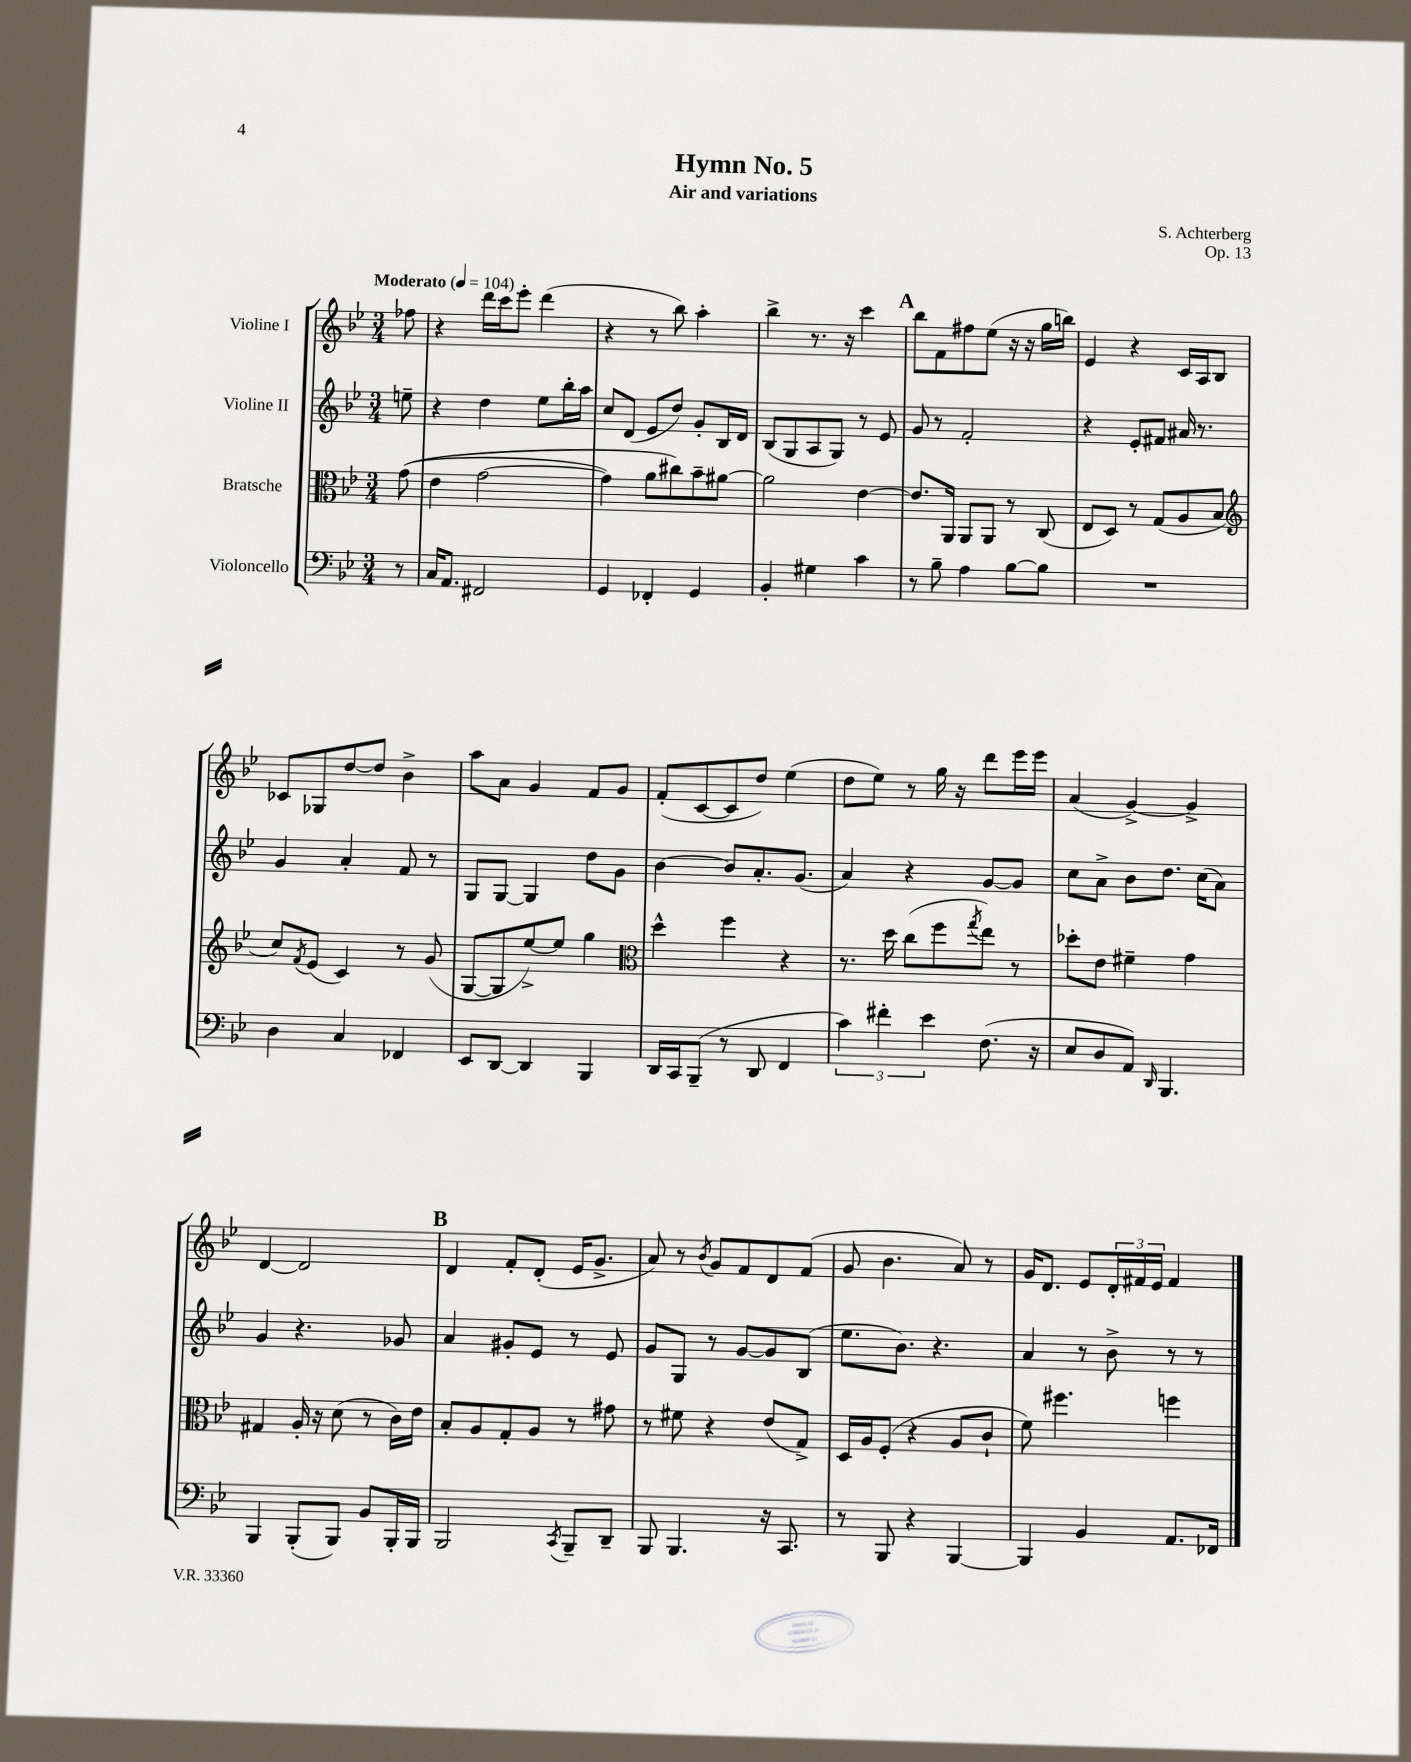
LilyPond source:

\header { title = "Hymn No. 5" composer = "S. Achterberg" subtitle = "Air and variations" opus = "Op. 13" }
<<
\new StaffGroup <<
\new Staff = "s0" \with { instrumentName = "Violine I" } {
    \clef treble \key bes \major \numericTimeSignature \time 3/4 \partial 8 \tempo "Moderato" 4 = 104
    fes''8 |
    r4 d'''16 c'''16 ees'''8-. d'''4( |
    r4 r8 bes''8) a''4-. |
    bes''4-> r8. r16 c'''4 |
    \mark \markup { \bold "A" } bes''8 f'8 fis''8 ees''8( r16 r16 g''16 b''16) |
    ees'4 r4 c'16 a16 bes8 |
    ces'8 ges8 d''8~ d''8 bes'4-> |
    a''8 a'8 g'4 f'8 g'8 |
    f'8-.( c'8~ c'8 d''8) ees''4( |
    d''8 ees''8) r8 g''16 r16 d'''8 ees'''16 ees'''16 |
    a'4( g'4~->) g'4-> |
    d'4~ d'2 |
    \mark \markup { \bold "B" } d'4 f'8-. d'8-.( ees'16 g'8.-> |
    a'8) r8 \acciaccatura { bes'8 } g'8 f'8 d'8 f'8( |
    g'8 bes'4. a'8) r8 |
    g'16 d'8. ees'8 \tuplet 3/2 { d'16-. fis'16 ees'16 } fis'4 \bar "|." |
}
\new Staff = "s1" \with { instrumentName = "Violine II" } {
    \clef treble \key bes \major \numericTimeSignature \time 3/4 \partial 8
    e''8-- |
    r4 d''4 ees''8 bes''16-. a''16 |
    c''8 d'8( ees'8 d''8) g'8-. bes16 d'16 |
    bes8( g8 a8 g8) r8 ees'8 |
    \mark \markup { \bold "A" } g'8 r8 f'2-. |
    r4 ees'8-. fis'8 ais'16 r8. |
    g'4 a'4-. f'8 r8 |
    g8 g8~ g4 d''8 g'8 |
    bes'4~ bes'8 a'8.-. g'8.( |
    a'4) r4 g'8~ g'8 |
    c''8 a'8-> bes'8 d''8. c''16( a'8) |
    g'4 r4. ges'8 |
    \mark \markup { \bold "B" } a'4 gis'8-. ees'8 r8 ees'8 |
    g'8 g8 r8 g'8~ g'8 bes8( |
    ees''8. bes'8.) r4. |
    a'4 r8 bes'8-> r8 r8 \bar "|." |
}
\new Staff = "s2" \with { instrumentName = "Bratsche" } {
    \clef alto \key bes \major \numericTimeSignature \time 3/4 \partial 8
    g'8(\( |
    ees'4 g'2~ |
    g'4) a'8 cis''8\) bes'8-- ais'8~ |
    ais'2 ees'4~ |
    \mark \markup { \bold "A" } ees'8. a,16 a,8 a,8 r8 c8( |
    ees8 d8) r8 g8( a8 bes8 |
    \clef treble c''8) \acciaccatura { f'8 } ees'8( c'4) r8 g'8( |
    g8~ g8 ees''8~->) ees''8 g''4 |
    \clef alto d''4-^ f''4 r4 |
    r8. d''16 c''8( f''8 \acciaccatura { g''8 } ees''8) r8 |
    des''8-. ees'8 fis'4-- g'4 |
    gis4 a16-. r16 d'8( r8 c'16) ees'16 |
    \mark \markup { \bold "B" } bes8-. a8 g8-. a8 r8 gis'8 |
    r8 fis'8 r4 ees'8( g8->) |
    d16 a16 f8-.( r4 a8 c'8-! |
    f'8) fis''4. f''4 \bar "|." |
}
\new Staff = "s3" \with { instrumentName = "Violoncello" } {
    \clef bass \key bes \major \numericTimeSignature \time 3/4 \partial 8
    r8 |
    c16 a,8. fis,2 |
    g,4 fes,4-. g,4 |
    bes,4-. gis4 c'4 |
    \mark \markup { \bold "A" } r8 bes8-- a4 bes8~ bes8 |
    R2. |
    d4 c4 fes,4 |
    ees,8 d,8~ d,4 bes,,4 |
    d,16 c,16 bes,,8--( r8 d,8 f,4 |
    \tuplet 3/2 { c'4) fis'4-. ees'4 } f8.( r16 |
    ees8 d8 a,8) \grace { d,16 } bes,,4. |
    bes,,4 bes,,8-.( bes,,8) bes,8 bes,,16-. bes,,16 |
    \mark \markup { \bold "B" } bes,,2 \acciaccatura { c,8 } bes,,8-- d,8-- |
    bes,,8 bes,,4. r16 c,8. |
    r8 bes,,8 r4 bes,,4~ |
    bes,,4 bes,4 a,8. fes,16 \bar "|." |
}
>>
>>
\layout { \context { \Score \remove "Bar_number_engraver" } }
